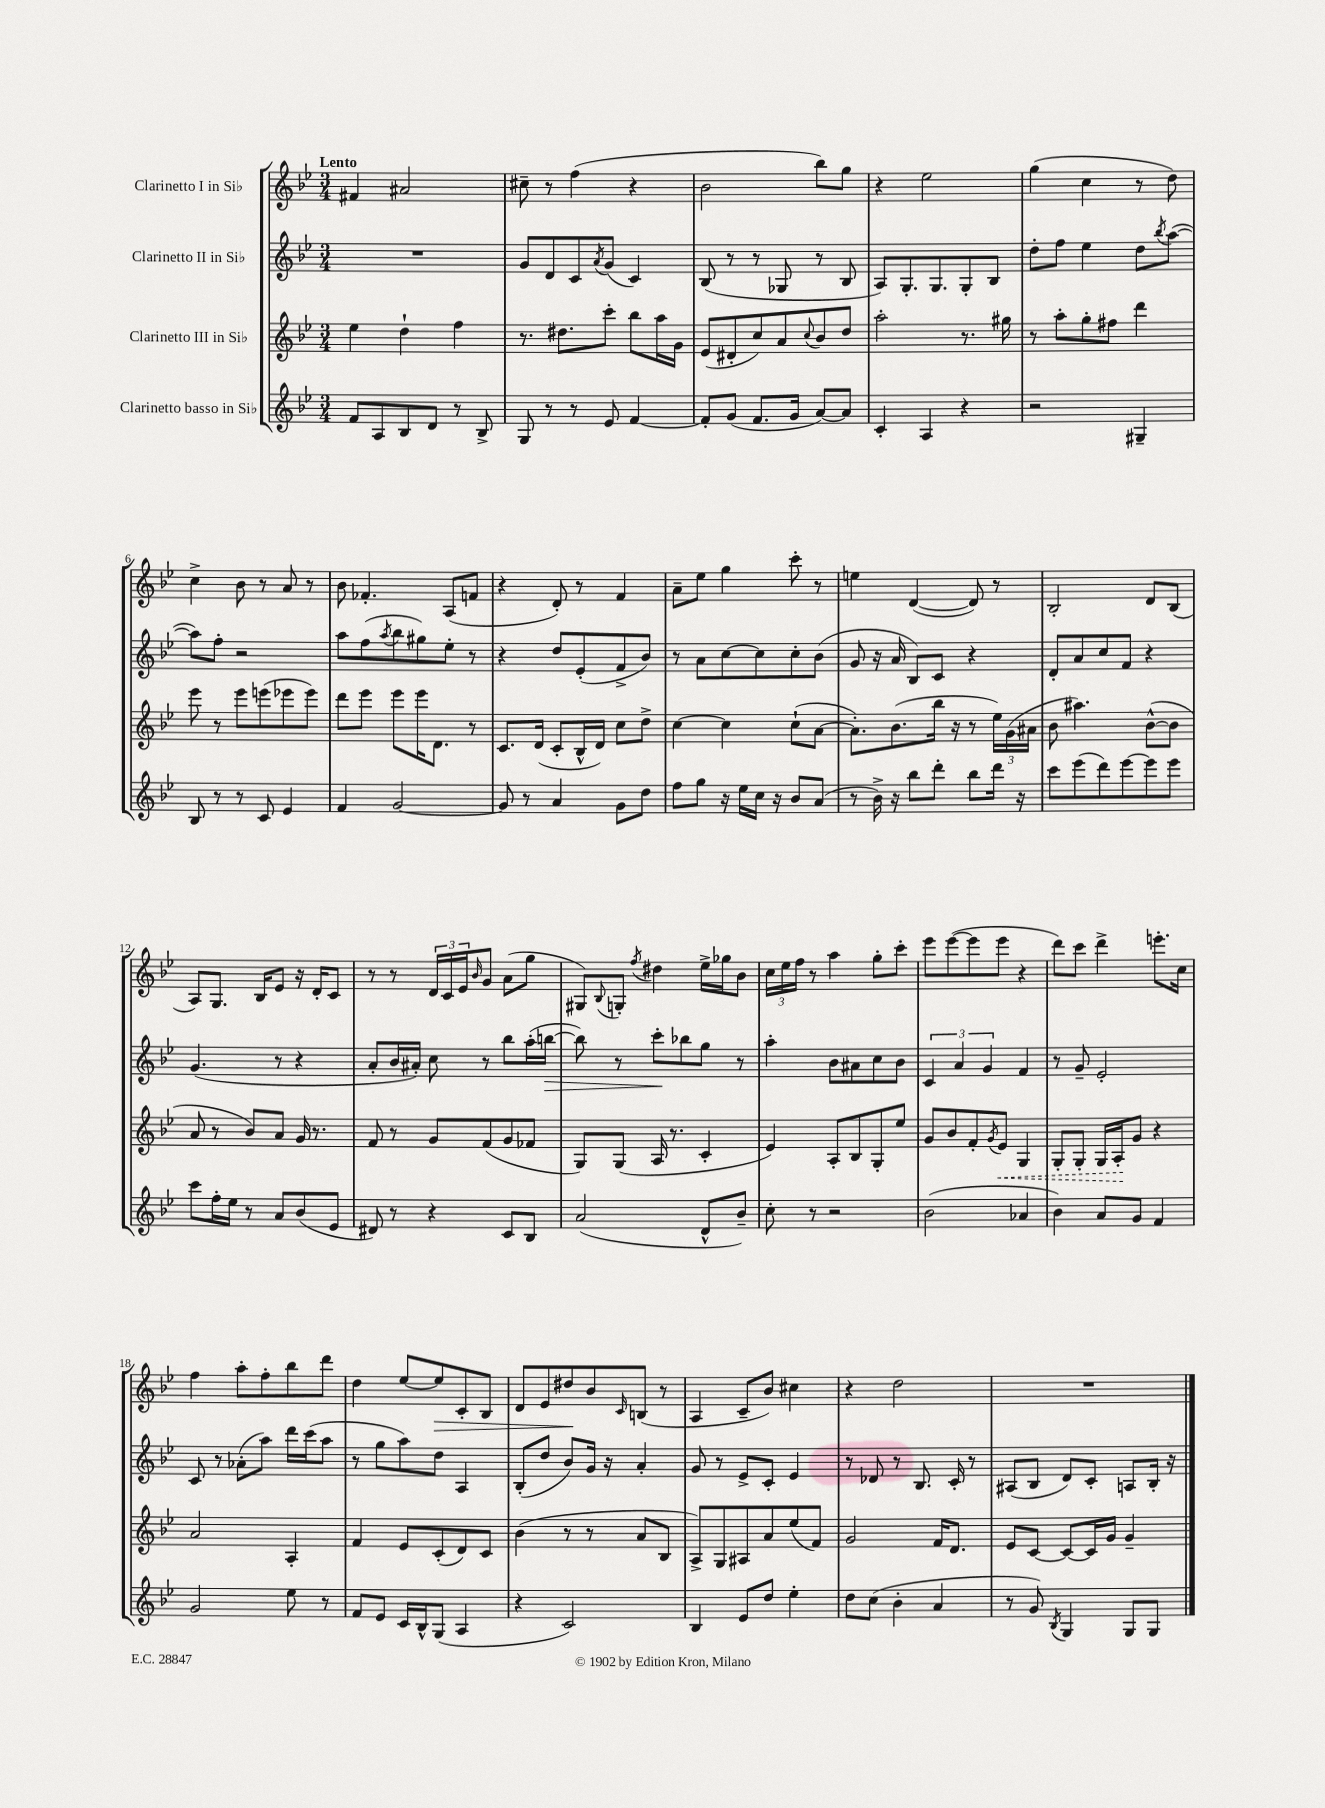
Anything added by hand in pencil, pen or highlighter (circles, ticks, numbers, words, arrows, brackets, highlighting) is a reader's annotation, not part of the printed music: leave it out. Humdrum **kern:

**kern	**kern	**dynam	**kern	**dynam	**kern	**dynam
*part4	*part3	*part3	*part2	*part2	*part1	*part1
*staff4	*staff3	*staff3	*staff2	*staff2	*staff1	*staff1
*I"Clarinetto basso in Si♭	*I"Clarinetto III in Si♭	*	*I"Clarinetto II in Si♭	*	*I"Clarinetto I in Si♭	*
*clefG2	*clefG2	*	*clefG2	*	*clefG2	*
*k[b-e-]	*k[b-e-]	*	*k[b-e-]	*	*k[b-e-]	*
*M3/4	*M3/4	*	*M3/4	*	*M3/4	*
=1	=1	=1	=1	=1	=1	=1
!	!	!	!	!	!LO:TX:a:B:t=Lento	!
8f/L	4ee-\	.	2.r	.	4f#X/	.
8A/	.	.	.	.	.	.
8B-/	4dd`\	.	.	.	2a#X/	.
8d/J	.	.	.	.	.	.
8r	4ff\	.	.	.	.	.
8B-^/	.	.	.	.	.	.
=2	=2	=2	=2	=2	=2	=2
8G/	8.r	.	8g/L	.	8cc#X~\	.
8r	.	.	8d/	.	8r	.
.	8.dd#X\L	.	.	.	.	.
8r	.	.	8c/	.	(4ff\	.
.	.	.	8qa/	.	.	.
8e-/	8ccc'\J	.	(8g/J	.	.	.
[4f/	8bb-\L	.	4c/)	.	4r	.
.	16aa\L	.	.	.	.	.
.	16g\JJ	.	.	.	.	.
=3	=3	=3	=3	=3	=3	=3
8f'/L]	(8e-/L	.	(8B-/	.	2b-\	.
(8g/J	8d#X'/	.	8r	.	.	.
8.f/L	8cc/)	.	8r	.	.	.
.	8a/	.	8G-X/	.	.	.
16g/Jk	.	.	.	.	.	.
.	8qqcc/	.	.	.	.	.
[8a/L)	8b-/	.	8r	.	8bb-\L)	.
8a/J]	8dd/J	.	8B-/	.	8gg\J	.
=4	=4	=4	=4	=4	=4	=4
4c'/	2aa'\	.	8A/L)	.	4r	.
.	.	.	8.G'/	.	.	.
4A/	.	.	.	.	2ee-\	.
.	.	.	8.G/	.	.	.
4r	8.r	.	8G'/	.	.	.
.	.	.	8B-/J	.	.	.
.	16gg#X\	.	.	.	.	.
=5	=5	=5	=5	=5	=5	=5
2r	8r	.	8dd'\L	.	(4gg\	.
.	8aa'\L	.	8ff\J	.	.	.
.	8gg'\	.	4ee-\	.	4cc\	.
.	8ff#X\J	.	.	.	.	.
4G#X~/	4ddd\	.	8dd\L	.	8r	.
.	.	.	8qbb-/	.	.	.
.	.	.	([8aa\J	.	8dd\)	.
!!LO:LB:g=z
=6	=6	=6	=6	=6	=6	=6
8B-/	8eee-\	.	8aa\L])	.	4cc^\	.
8r	8r	.	8ff'\J	.	.	.
8r	8eee-\L	.	2r	.	8b-\	.
8c/	(8eeen\	.	.	.	8r	.
4e-/	8eee-X\	.	.	.	8a/	.
.	8eee-\J)	.	.	.	8r	.
=7	=7	=7	=7	=7	=7	=7
4f/	8ddd\L	.	8aa\L	.	8b-\	.
.	8eee-\J	.	(8ff\	.	4.f-X'/	.
.	.	.	8qaa/	.	.	.
[2g/	8eee-\L	.	8bb-\	.	.	.
.	16eee-\K	.	8gg#X\)	.	.	.
.	8.d\J	.	.	.	.	.
.	.	.	8ee-'\J	.	(8A/L	.
.	8r	.	8r	.	8fn/J	.
=8	=8	=8	=8	=8	=8	=8
8g/]	8.c/L	.	4r	.	4r	.
8r	.	.	.	.	.	.
.	(16d/Jk	.	.	.	.	.
4a/	8c'/L	.	8dd/L	.	8d'/)	.
.	16B-^^/L	.	(8e-'/	.	8r	.
.	16d/JJ)	.	.	.	.	.
8g\L	8cc\L	.	8f^/	.	4f/	.
8dd\J	8dd^\J	.	8b-/J)	.	.	.
=9	=9	=9	=9	=9	=9	=9
8ff\L	[4cc\	.	8r	.	8a~\L	.
8gg\J	.	.	8a\L	.	8ee-\J	.
16r	4cc\]	.	[8cc\	.	4gg\	.
16ee-\LL	.	.	.	.	.	.
16cc\JJ	.	.	8cc\]	.	.	.
16r	.	.	.	.	.	.
8b-/L	(8cc`\L	.	8cc'\	.	8ccc'\	.
(8a/J	[8a\J	.	(8b-\J	.	8r	.
=10	=10	=10	=10	=10	=10	=10
8r	8.a'\L])	.	8g/	.	4een\	.
16b-^\)	.	.	16r	.	.	.
16r	(8.b-\	.	16a/	.	.	.
8bb-\L	.	.	8B-/L)	.	([4d/	.
8ddd'\J	16bb-\Jk	.	8c/J	.	.	.
.	16r	.	.	.	.	.
8bb-\L	8r	.	4r	.	8d/])	.
16ddd\Jk	24ee-\LL)	.	.	.	8r	.
.	(24g\	.	.	.	.	.
16r	.	.	.	.	.	.
.	24a#X\JJ	.	.	.	.	.
=11	=11	=11	=11	=11	=11	=11
8ccc\L	8b-\	.	8d'/L	.	2B-'/	.
(8eee-\	4.aa#X\)	.	8a/	.	.	.
8ddd\)	.	.	8cc/	.	.	.
[8eee-\	.	.	8f/J	.	.	.
8eee-\]	([8b-^^\L	.	4r	.	8d/L	.
8eee-\J	8b-\J]	.	.	.	(8B-/J	.
!!LO:LB:g=z
=12	=12	=12	=12	=12	=12	=12
8ccc\L	8a/	.	(4.g/	.	8A/L)	.
16ff'\L	8r	.	.	.	8.G/J	.
16ee-\JJ	.	.	.	.	.	.
8r	8b-/L)	.	.	.	.	.
.	.	.	.	.	16B-/KL	.
8a/L	8a/J	.	8r	.	8e-/J	.
(8b-/	16g/	.	4r	.	16r	.
.	8.r	.	.	.	16d'/KL	.
8e-/J	.	.	.	.	8c/J	.
=13	=13	=13	=13	=13	=13	=13
8d#X/)	8f/	.	8a'/L	.	8r	.
8r	8r	.	16b-/L	.	8r	.
.	.	.	16a#X'/JJ)	.	.	.
4r	8g/L	.	8cc\	.	24d/LL	.
.	.	.	.	.	24c/	.
.	.	.	.	.	24e-/J	.
.	.	.	.	.	16qqb-/	.
.	(8f/	.	8r	.	8g/J	.
8c/L	8g/	.	8bb-\L	.	(8a\L	.
8B-/J	8f-X/J	.	(16aa'\L	.	8gg\J	.
!	!	!	!	!LO:HP:b	!	!
.	.	.	[16bbn\JJ	>	.	.
=14	=14	=14	=14	=14	=14	=14
(2a/	8G/L)	.	8bb\])	.	8G#X/L)	.
.	.	.	.	.	8qqB-/	.
.	(8G/J	.	8r	.	8Gn'/J	.
.	.	.	.	.	8qff/	.
.	16A/	.	8ccc'\L	.	4dd#X\	.
.	8.r	.	.	.	.	.
.	.	.	8bb-X\	]	.	.
8d^^/L	4c'/	.	8gg\J	.	16ee-^\LL	.
.	.	.	.	.	16gg-X\J	.
8b-~/J)	.	.	8r	.	8b-\J	.
=15	=15	=15	=15	=15	=15	=15
8cc'\	4e-/)	.	4aa'\	.	24cc\LL	.
.	.	.	.	.	24ee-\	.
.	.	.	.	.	24ff\JJ	.
8r	.	.	.	.	8r	.
2r	8A'/L	.	8b-\L	.	4aa\	.
.	8B-/	.	8a#X\	.	.	.
.	8G'/	.	8cc\	.	8gg'\L	.
.	8ee-/J	.	8b-\J	.	8ccc'\J	.
=16	=16	=16	=16	=16	=16	=16
(2b-\	8g/L	.	6c/	.	8eee-\L	.
.	8b-/	.	.	.	([8eee-\	.
.	.	.	6a/	.	.	.
.	8f'/	.	.	.	8eee-\]	.
.	.	.	6g/	.	.	.
.	8qg/	.	.	.	.	.
!	!	!LO:HP:b	!	!	!	!
.	8e-/J	<	.	.	8eee-\J	.
4a-X/	4G/	.	4f/	.	4r	.
=17	=17	=17	=17	=17	=17	=17
4b-\)	8G'/L	.	8r	.	8ddd\L)	.
.	8G'/J	.	8g~/	.	8ccc\J	.
8a/L	16G/LL	.	2e-'/	.	4ddd^\	.
.	16A'/J	.	.	.	.	.
8g/J	8g/J	[	.	.	.	.
4f/	4r	.	.	.	8.eeen'\L	.
.	.	.	.	.	16cc\Jk	.
!!LO:LB:g=z
=18	=18	=18	=18	=18	=18	=18
2g/	2a/	.	8c/	.	4ff\	.
.	.	.	8r	.	.	.
.	.	.	(8a-X'\L	.	8aa'\L	.
.	.	.	8aa\J)	.	8ff'\	.
8ee-\	4A'/	.	16ddd\LL	.	8bb-\	.
.	.	.	(16ccc\J	.	.	.
8r	.	.	8aa\J	.	8ddd\J	.
=19	=19	=19	=19	=19	=19	=19
8f/L	4f/	.	8r	.	4dd\	.
8e-/J	.	.	8gg\L	.	.	.
16c/LL	8e-/L	.	8aa\)	.	[8ee-/L	.
16B-^^/J	.	.	.	.	.	.
!	!	!	!	!	!	!LO:HP:b
(8G/J	(8c'/	.	8dd\J	.	8ee-/]	>
4A/	8d/)	.	4A/	.	8c'/	.
.	8c/J	.	.	.	8B-/J	.
=20	=20	=20	=20	=20	=20	=20
4r	(4b-\	.	(8B-'/L	.	8d/L	.
.	.	.	8dd/J	.	8e-/	.
2c/)	8r	.	8b-/L)	.	8dd#X/	.
.	8r	.	16g/Jk	.	8b-/	]
.	.	.	16r	.	.	.
.	.	.	.	.	16qqc/	.
.	8a/L	.	4a'/	.	(8Bn/J	.
.	8B-/J	.	.	.	8r	.
=21	=21	=21	=21	=21	=21	=21
4B-/	8A^/L)	.	8g/	.	4A/	.
.	8G/	.	8r	.	.	.
8e-/L	8A#X/	.	8e-^/L	.	8c~/L	.
8dd/J	8a/	.	8c'/J	.	8b-/J)	.
4ee-'\	(8ee-/	.	4e-/	.	4cc#X\	.
.	8f/J)	.	.	.	.	.
=22	=22	=22	=22	=22	=22	=22
8dd\L	2g/	.	8r	.	4r	.
(8cc\J	.	.	8d-X/	.	.	.
4b-'\	.	.	8r	.	2dd\	.
.	.	.	8.B-/	.	.	.
4a/	16f/KL	.	.	.	.	.
.	8.d/J	.	16c'/	.	.	.
.	.	.	8r	.	.	.
=23	=23	=23	=23	=23	=23	=23
8r	8e-/L	.	(8A#X/L	.	2.r	.
8g/)	[8c/J	.	8B-/J	.	.	.
8qB-/	.	.	.	.	.	.
4G/	8c/L_	.	8d/L)	.	.	.
.	16c/L]	.	8c'/J	.	.	.
.	16g/JJ	.	.	.	.	.
8G/L	4g~/	.	8An/L	.	.	.
8G/J	.	.	16B-'/Jk	.	.	.
.	.	.	16r	.	.	.
==	==	==	==	==	==	==
*-	*-	*-	*-	*-	*-	*-
